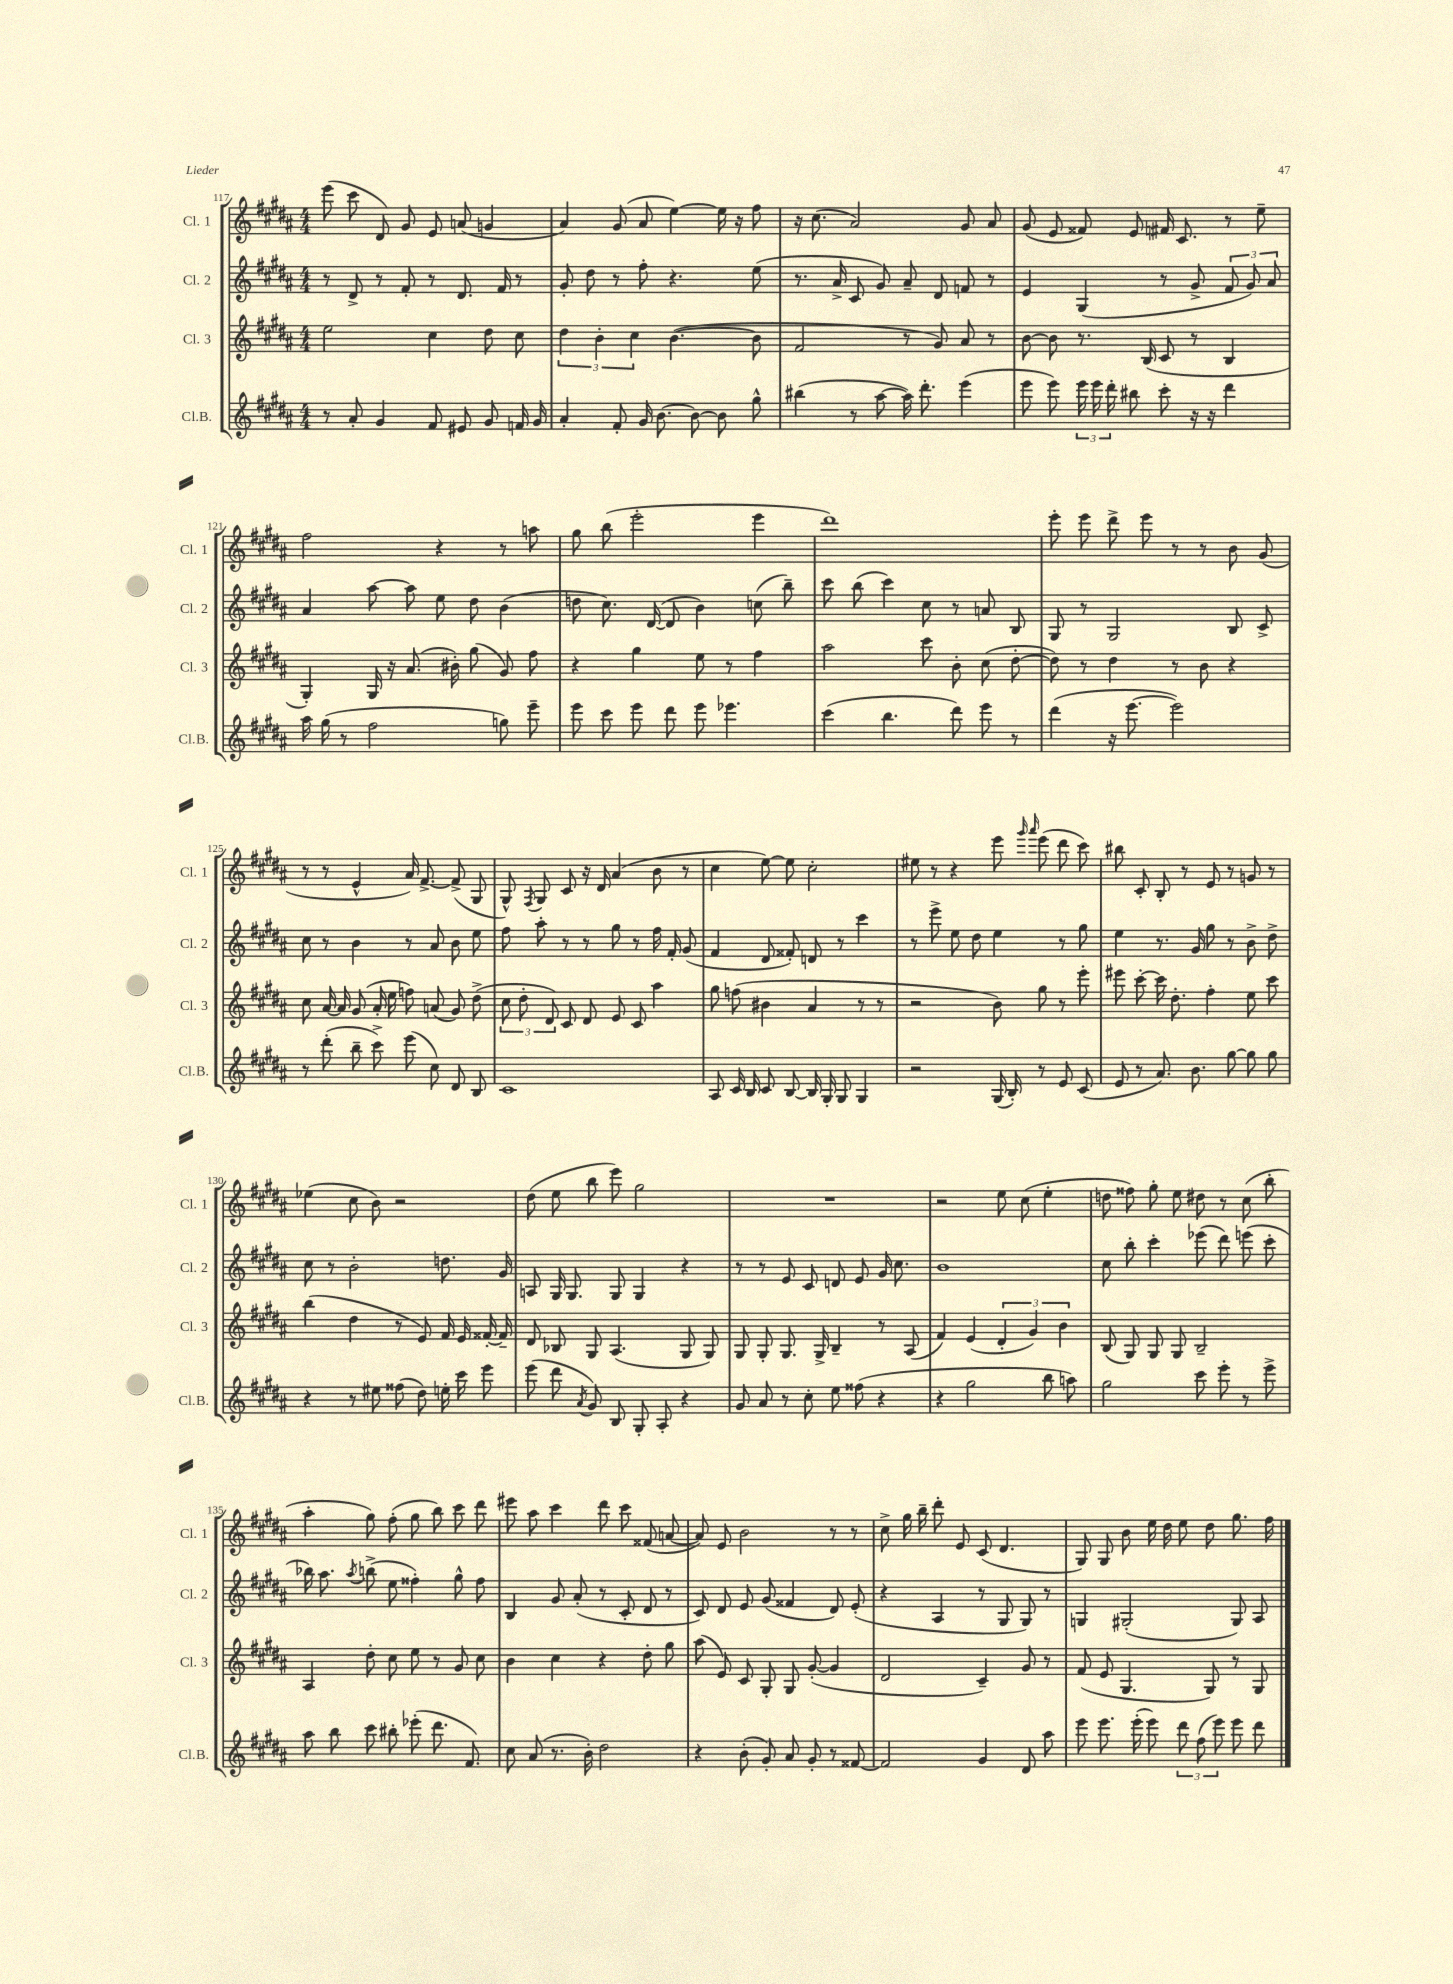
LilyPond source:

<<
\new StaffGroup <<
\new Staff = "s0" \with { instrumentName = "Cl. 1" shortInstrumentName = "Cl. 1" } {
    \clef treble \key b \major \numericTimeSignature \time 4/4
    \autoBeamOff e'''8( cis'''8 dis'8) gis'8 e'8 a'8( g'4 |
    ais'4) gis'8( ais'8 e''4~) e''16 r16 fis''8 |
    r16 cis''8.( ais'2) gis'8 ais'8 |
    gis'8( e'8 fisis'8) e'8 fis'16 cis'8. r8 e''8-- |
    fis''2 r4 r8 a''8 |
    gis''8 b''8( e'''2-. e'''4 |
    dis'''1) |
    e'''8-. e'''8 dis'''8-> e'''8 r8 r8 b'8 gis'8( |
    r8 r8 e'4-^ ais'16) fis'8.~-> fis'8->( gis8 |
    gis8-^) \acciaccatura { fis8 } gis8 cis'8 r16 dis'16 ais'4( b'8 r8 |
    cis''4 e''8~) e''8 cis''2-. |
    eis''8 r8 r4 e'''8 \grace { gis'''16 ais'''16 } e'''8( dis'''8 cis'''8) |
    bis''8 cis'8-. b8-. r8 e'8 r8 g'8 r8 |
    ees''4( cis''8 b'8) r2 |
    dis''8( e''8 b''8 e'''8) gis''2 |
    R1 |
    r2 e''8 cis''8( e''4-. |
    d''8 fisis''8) gis''8-. e''8 dis''8 r8 cis''8( b''8-. |
    ais''4-. gis''8) fis''8-.( gis''8 b''8) cis'''8 dis'''8 |
    eis'''8 ais''8 cis'''4 dis'''8 cis'''8 fisis'8( a'8~ |
    a'8) e'8 b'2 r8 r8 |
    cis''8-> gis''16 b''16-- dis'''8-. e'8 cis'8( dis'4. |
    gis8) gis8 b'8 e''16 dis''16 e''8 dis''8 gis''8. fis''16 \bar "|." |
}
\new Staff = "s1" \with { instrumentName = "Cl. 2" shortInstrumentName = "Cl. 2" } {
    \clef treble \key b \major \numericTimeSignature \time 4/4
    \autoBeamOff r8 dis'8-> r8 fis'8-. r8 dis'8. fis'16 r8 |
    gis'8-. dis''8 r8 fis''8-. r4. e''8( |
    r8. ais'16-> cis'8 gis'8) ais'8-- dis'8 f'8 r8 |
    e'4 gis4( r8 gis'8-> \tuplet 3/2 { fis'8 gis'8) ais'8 } |
    ais'4 ais''8~ ais''8 e''8 dis''8 b'4( |
    d''8 cis''8.) dis'16~( dis'8 b'4) c''8( b''8--) |
    cis'''8 b''8( cis'''4) cis''8 r8 a'8 b8 |
    gis8 r8 gis2 b8 cis'8-> |
    cis''8 r8 b'4 r8 ais'8 b'8 e''8 |
    fis''8 ais''8-. r8 r8 gis''8 r8 fis''16 fis'16-. gis'8( |
    fis'4 dis'8 fisis'8-.) d'8 r8 cis'''4 |
    r8 e'''8-> e''8 dis''8 e''4 r8 gis''8 |
    e''4 r8. gis'16 gis''8 r8 b'8-> dis''8-> |
    cis''8 r8 b'2-. d''8. gis'16 |
    a8 gis16 gis8. gis8 gis4 r4 |
    r8 r8 e'8 cis'8 d'8 e'8 gis'16 cis''8. |
    b'1 |
    cis''8 b''8-. cis'''4-. ees'''8( dis'''8) e'''8( cis'''8-. |
    bes''16) ais''8. \acciaccatura { ais''8 } b''8->( e''8 fisis''4-.) gis''8-^ fisis''8 |
    b4 gis'8 ais'8-.( r8 cis'8-. dis'8 r8 |
    cis'8) dis'8 e'8 gis'8( fisis'4 dis'8) e'8-.( |
    r4 ais4 r8 gis8 gis8) r8 |
    g4 gis2-.( gis8) ais8 \bar "|." |
}
\new Staff = "s2" \with { instrumentName = "Cl. 3" shortInstrumentName = "Cl. 3" } {
    \clef treble \key b \major \numericTimeSignature \time 4/4
    \autoBeamOff e''2 cis''4 dis''8 cis''8 |
    \tuplet 3/2 { dis''4 b'4-. cis''4 } b'4.~( b'8 |
    fis'2 r8 gis'8) ais'8 r8 |
    b'8~ b'8 r8. b16( cis'8 r8 b4 |
    gis4-.) gis16 r16 ais'8.( bis'16-.) gis''8( gis'8) fis''8 |
    r4 gis''4 e''8 r8 fis''4 |
    ais''2 cis'''8 b'8-. cis''8( dis''8~-. |
    dis''8) r8 dis''4 r8 b'8 r4 |
    cis''8 ais'16~ ais'16 gis'8( ais'16-. e''16 f''8) a'8( gis'8) dis''8->( |
    \tuplet 3/2 { cis''8 dis''8-. dis'8) } cis'8 dis'8 e'8 cis'8 ais''4 |
    gis''8 f''8( bis'4 ais'4 r8 r8 |
    r2 b'8) gis''8 r8 e'''8-. |
    eis'''8 cis'''8~-. cis'''16 dis''8.-. fis''4-. e''8 cis'''8 |
    b''4( dis''4 r8 e'8) fis'16 e'16 fisis'16~-. fisis'16-- |
    dis'8 bes8 gis8 ais4.( gis8 gis8) |
    gis8 gis8-. gis8. gis16-> b4-- r8 ais8( |
    fis'4) e'4( \tuplet 3/2 { dis'4-. gis'4) b'4 } |
    b8( gis8) gis8 gis8 b2-- |
    ais4 dis''8-. cis''8 e''8 r8 gis'8 cis''8 |
    b'4 cis''4 r4 dis''8-. gis''8 |
    ais''8( e'8) cis'8 gis8-. gis8 gis'8~-.( gis'4 |
    dis'2 cis'4--) gis'8 r8 |
    fis'8( e'8 gis4. gis8) r8 gis8 \bar "|." |
}
\new Staff = "s3" \with { instrumentName = "Cl.B." shortInstrumentName = "Cl.B." } {
    \clef treble \key b \major \numericTimeSignature \time 4/4
    \autoBeamOff r8 ais'8-. gis'4 fis'8 eis'8 gis'8 f'16 gis'16 |
    ais'4-. fis'8-. gis'16 b'8.~ b'8~ b'8 gis''8-^ |
    bis''4( r8 ais''8~ ais''16) dis'''8.-. e'''4( |
    e'''8 e'''8) \tuplet 3/2 { e'''16 e'''16 dis'''16-. } bis''8 cis'''8-. r16 r16 dis'''4 |
    ais''16 gis''16( r8 fis''2 g''8) e'''8-- |
    e'''8 cis'''8 e'''8 dis'''8 e'''8 ees'''4. |
    cis'''4( b''4. dis'''8) e'''8 r8 |
    dis'''4( r16 e'''8.~ e'''2) |
    r8 dis'''8-.( b''8-- cis'''8->) e'''8( cis''8) dis'8 b8 |
    cis'1 |
    ais8 cis'16 b16 cis'8 b8~ b16 gis16-. gis8 gis4 |
    r2 gis16( b16-.) r8 e'8 cis'8( |
    e'8 r8 ais'8.) b'8. gis''8~ gis''8 gis''8 |
    r4 r8 eis''8 fisis''8( dis''8) e''16-. cis'''16 e'''8 |
    e'''8( dis'''8 \acciaccatura { ais'8 } gis'8) b8 gis8-. ais8-. r4 |
    gis'8 ais'8 r8 cis''8-. e''8 fisis''8( r4 |
    r4 gis''2 b''8 a''8) |
    gis''2 cis'''8 e'''8-. r8 e'''8-> |
    ais''8 b''8 cis'''8 bis''8-. ees'''8-.( dis'''8. fis'8.) |
    cis''8 ais'8( r8. b'16-.) dis''2 |
    r4 b'8-.( gis'8-.) ais'8 gis'8-. r8 fisis'8~ |
    fisis'2 gis'4 dis'8 ais''8 |
    e'''8 e'''8. e'''16-.( e'''8) \tuplet 3/2 { dis'''8 fis''8( e'''8) } e'''8 dis'''8 \bar "|." |
}
>>
>>
\layout { \context { \Score currentBarNumber = #117 } }
